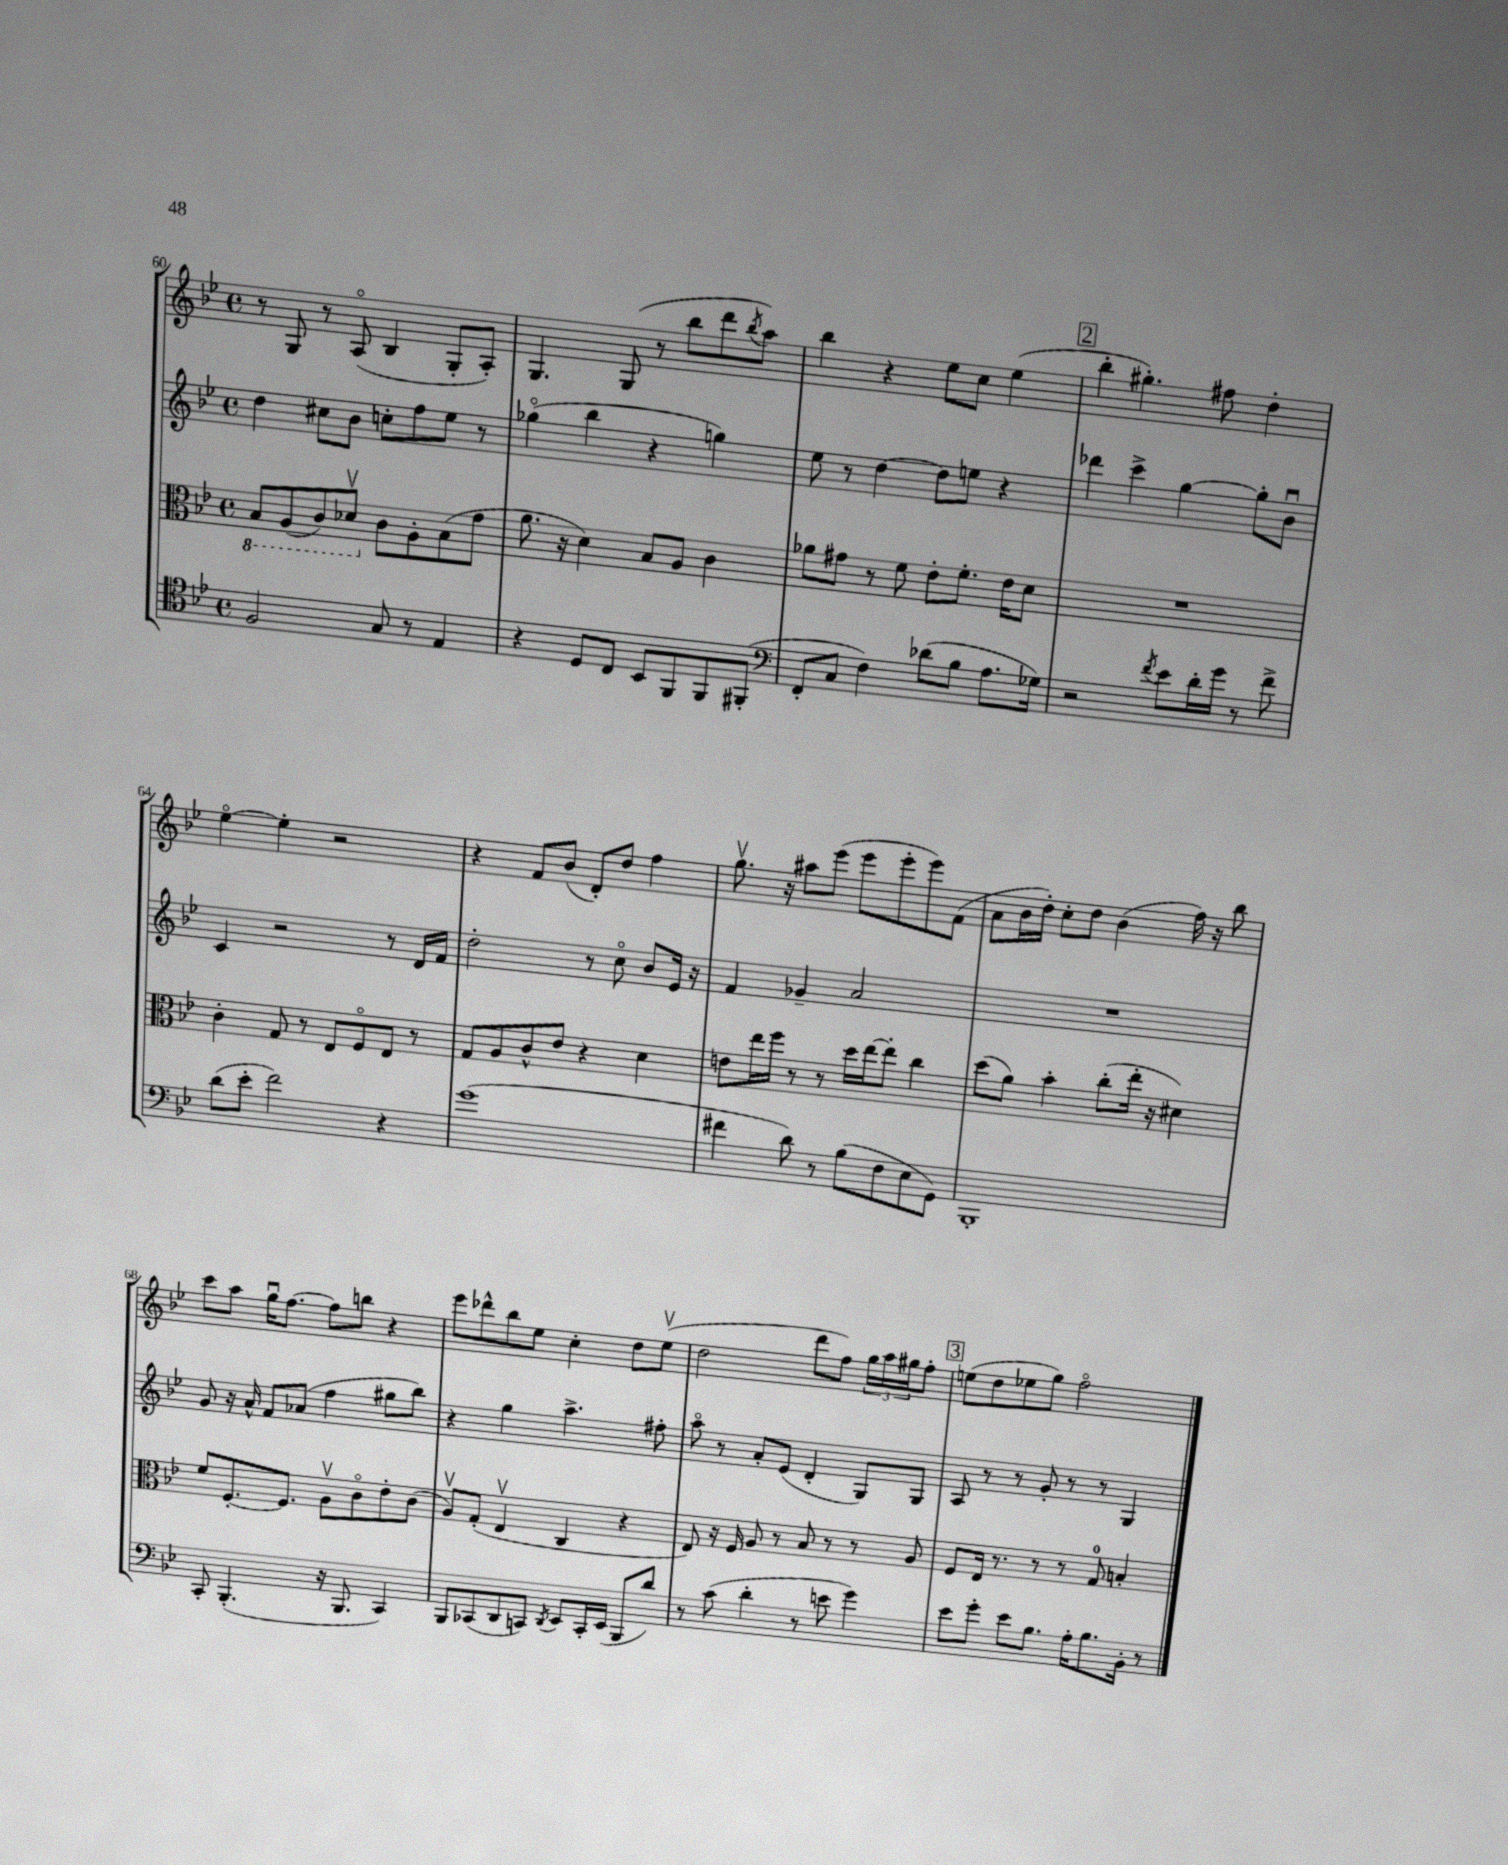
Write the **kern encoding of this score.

**kern	**kern	**kern	**kern
*staff4	*staff3	*staff2	*staff1
*clefC4	*clefC3	*clefG2	*clefG2
*k[b-e-]	*k[b-e-]	*k[b-e-]	*k[b-e-]
*M4/4	*M4/4	*M4/4	*M4/4
*met(c)	*met(c)	*met(c)	*met(c)
2F/	8BB-/L	4dd\	8r
.	(8AA/	.	8G/
.	8C/)	8cc#\L	8r
.	8D-v/J	8b-\J	(8Ao/
8G/	8c\L	8cc'\L	4B-/
8r	8A'\	8ff\	.
4E-/	(8B-\	8ee-\J	8G'/L
.	8g\J	8r	8A'/J)
=	=	=	=
4r	8.a\	(4gg-o\	4.G/
.	16r	.	.
8D/L	4d\)	4bb-\	.
8C/J	.	.	(8G/
8BB-/L	8B-/L	4r	8r
8FF/	8A/J	.	8bb-\L
8FF/	4c\	4gg\)	8ddd\
.	.	.	8qbb-/
(8FF#'/J	.	.	8aa\J)
=	=	=	=
*clefF4	*	*	*
8FF'/L	8a-\L	8ee-\	4bb-\
8C/J	8g#\J	8r	.
4F\)	8r	[4dd\	4r
.	8f\	.	.
(8d-\L	8e-'\L	8dd\]L	8ee-\L
8B-\J	8.f'\J	8ee\J	8cc\J
8.A\L	.	4r	(4ee-\
.	16e-\LK	.	.
.	8d\J	.	.
16G-\Jk)	.	.	.
=	=	=	=
2r	1r	4ddd-\	4bb-'\
.	.	4ccc^\	4.gg#'\)
8qf/	.	.	.
8e-\L	.	[4gg\	.
16d'\L	.	.	8ff#\
16g\JJ	.	.	.
8r	.	8gg'\]L	4dd'\
8f^\	.	8b-u\J	.
=	=	=	=
(8d\L	4c'\	4c/	[4ee-o\
8e-'\J	.	.	.
2f\)	8G/	2r	4ee-'\]
.	8r	.	.
.	8E-/L	.	2r
.	8Fo/	.	.
4r	8E-/J	8r	.
.	8r	16d/LL	.
.	.	16f/JJ	.
=	=	=	=
(1g	8G/L	2dd'\	4r
.	8A/	.	.
.	8c^^/	.	8f/L
.	8e-/J	.	(8b-/J
.	4r	8r	8d'/L)
.	.	8cco\	8dd/J
.	4d\	8b-/L	4ff\
.	.	16e-/Jk	.
.	.	16r	.
=	=	=	=
4f#\	8e\L	4f/	8.ggv\
.	16ee-\L	.	.
.	16ff\JJ	.	16r
8d\)	8r	4g-~/	8aa#\L
8r	8r	.	(8eee-\J
(8B-\L	16dd\LL	2a/	8eee-\L
.	[16ee-\J	.	.
8F\	8ee-'\]J	.	8eee-'\
8E-\	4cc\	.	8eee-\)
8GG\J)	.	.	(8f\J
=	=	=	=
1BBB-'	(8dd\L	1r	8a\L
.	8a\J)	.	16b-\L
.	.	.	16dd'\JJ)
.	4b-'\	.	8cc'\L
.	.	.	8dd\J
.	(8cc'\L	.	(4b-\
.	16ee-'\Jk	.	.
.	16r	.	.
.	4d#\)	.	16ff\)
.	.	.	16r
.	.	.	8bb-\
=	=	=	=
8CC'/	8f/L	8g/	8ccc\L
(4.BBB-'/	[8.F'/	16r	8aa\J
.	.	16a^^/	.
.	.	8f/L	16ggu\LK
.	8.F/]J	.	[8.ff\J
.	.	(8a-/J	.
16r	8Av\L	4ff\	8ff\]L
8.BBB-/	.	.	.
.	8co\	.	8bb\J
4CC/)	8e-'\	8gg#\L	4r
.	(8c\J	8bb-\J)	.
=	=	=	=
8BBB-/L	8Av/L)	4r	8eee-\L
(8CC-/	(8G'/J	.	8ddd-^^\
8DD/	4E-v/	4gg\	8bb-\
8CC/J)	.	.	8ee-\J
8qDD/	.	.	.
8EE-/L	4C/	4.aa^\	4cc'\
16CC'/L	.	.	.
(16EE-/JJ	.	.	.
8BBB-/L	4r	.	8dd\L
8d/J)	.	8ff#'\	(8ee-v\J
=	=	=	=
8r	8E-/)	8aao\	2dd\
(8c\	16r	8r	.
.	16F/	.	.
4d'\	8A/	8a'/L	.
.	8r	(8e-/J	.
8r	8B-/	4d'/	8ddd\L
8e\	8r	.	8ff\J)
4g\)	8r	8G/L)	24gg\LL
.	.	.	24aa\
.	.	.	24gg#\J
.	8A/	8G/J	8ff'\J
=	=	=	=
8e-\L	8F/L	8A/	(8ee\L
8g'\J	16E-/Jk	8r	8dd\
.	8.r	.	.
8e-\L	.	8r	8ee-\
8.B-\J	8r	8g'/	8gg\J)
.	8r	8r	2ffo\
16A'\LK	.	.	.
8.B-\	8G/	8r	.
.	4B'/	4G/	.
16BB-'\Jk	.	.	.
8r	.	.	.
==	==	==	==
*-	*-	*-	*-
